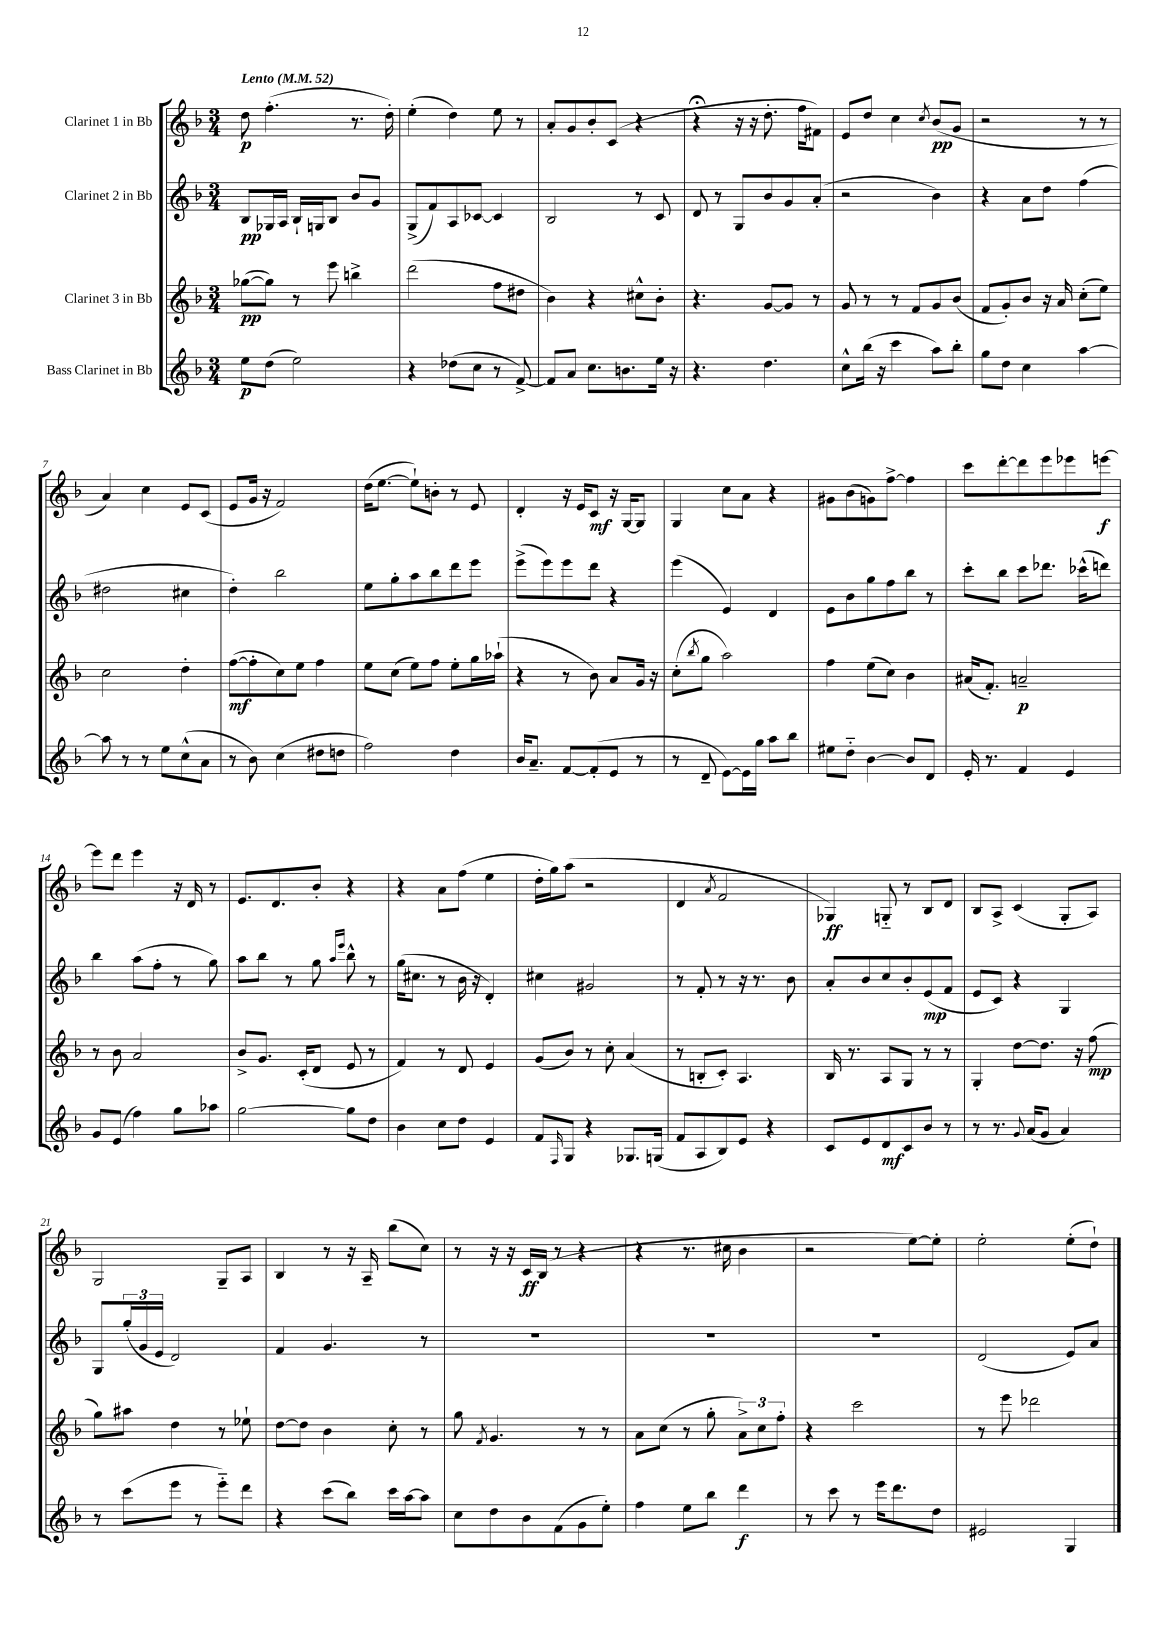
<<
\new StaffGroup <<
\new Staff = "s0" \with { instrumentName = "Clarinet 1 in Bb" } {
    \clef treble \key f \major \numericTimeSignature \time 3/4 \tempo "Lento" 4 = 52
    d''8\p f''4.-.( r8. d''16-.) |
    e''4-.( d''4) e''8 r8 |
    a'8-. g'8 bes'8-. c'8( r4 |
    r4\fermata r16 r16 d''8.-. f''16 fis'8) |
    e'8 d''8 c''4 \acciaccatura { c''8 } bes'8\pp( g'8 |
    r2 r8 r8 |
    a'4) c''4 e'8 c'8( |
    e'8 g'16 r16 f'2) |
    d''16( e''8.~ e''8-!) b'8-. r8 e'8 |
    d'4-. r16 e'16 c'8\mf r16 g16~ g8 |
    g4 c''8 a'8 r4 |
    gis'8 bes'8( g'8) f''8~-> f''4 |
    c'''8 d'''8~-. d'''8 e'''8 ees'''8 e'''8~\f |
    e'''8 d'''8 e'''4 r16 d'16 r8 |
    e'8. d'8. bes'8-. r4 |
    r4 a'8 f''8( e''4 |
    d''16-. g''16) a''8( r2 |
    d'4 \acciaccatura { a'8 } f'2 |
    ges4\ff) g8-_ r8 bes8 d'8 |
    bes8 a8-> c'4( g8-. a8) |
    g2 g8-- a8 |
    bes4 r8 r16 a16-- bes''8( c''8) |
    r8 r16 r16 c'16\ff bes16( r8 r4 |
    r4 r8. cis''16 bes'4 |
    r2 e''8~) e''8-. |
    e''2-. e''8-.( d''8-!) \bar "|." |
}
\new Staff = "s1" \with { instrumentName = "Clarinet 2 in Bb" } {
    \clef treble \key f \major \numericTimeSignature \time 3/4
    bes8\pp ges16 a16 bes16-! g16 bes8 bes'8 g'8 |
    g8->( f'8) a8 ces'8~ ces'4 |
    bes2 r8 c'8 |
    d'8 r8 g8 bes'8 g'8 a'8-.( |
    r2 bes'4) |
    r4 a'8 d''8 f''4( |
    dis''2 cis''4 |
    d''4-.) bes''2 |
    e''8 g''8-. a''8 bes''8 d'''8 e'''8 |
    e'''8->( e'''8) e'''8 d'''8 r4 |
    e'''4( e'4) d'4 |
    e'8 bes'8 g''8 f''8 bes''8 r8 |
    c'''8-. bes''8 c'''8 des'''8. ces'''16-^( d'''8) |
    bes''4 a''8( f''8-. r8 g''8) |
    a''8 bes''8 r8 g''8 \grace { a''16 e'''16 } bes''8-^ r8 |
    g''16( cis''8. r8 bes'16 r16 d'4-.) |
    cis''4 gis'2 |
    r8 f'8-. r8 r16 r8. bes'8 |
    a'8-. bes'8 c''8 bes'8-. e'8\mp( f'8 |
    e'8 c'8) r4 g4 |
    g8 \tuplet 3/2 { g''16-.( g'16 e'16 } d'2) |
    f'4 g'4. r8 |
    R2. |
    R2. |
    R2. |
    d'2( e'8) a'8 \bar "|." |
}
\new Staff = "s2" \with { instrumentName = "Clarinet 3 in Bb" } {
    \clef treble \key f \major \numericTimeSignature \time 3/4
    ges''8~\pp( ges''8) r8 e'''8 b''4-> |
    d'''2( f''8 dis''8 |
    bes'4) r4 cis''8-^ bes'8-. |
    r4. g'8~ g'8 r8 |
    g'8 r8 r8 f'8 g'8 bes'8( |
    f'8 g'8-.) bes'8 r16 a'16 c''8-.( e''8) |
    c''2 d''4-. |
    f''8~\mf( f''8-. c''8) e''8 f''4 |
    e''8 c''8( e''8) f''8 e''8-. g''16 aes''16-!( |
    r4 r8 bes'8) a'8 g'16 r16 |
    c''8-.( \acciaccatura { bes''8 } g''8 a''2) |
    f''4 e''8( c''8) bes'4 |
    ais'16( f'8.-.) a'2--\p |
    r8 bes'8 a'2 |
    bes'8-> g'8. c'16-.( d'8 e'8 r8 |
    f'4) r8 d'8 e'4 |
    g'8( bes'8) r8 c''8-. a'4( |
    r8 b8-. c'8-.) a4. |
    bes16 r8. a8 g8 r8 r8 |
    g4-. d''8~ d''8. r16 f''8\mp( |
    g''8) ais''8 d''4 r8 ees''8-! |
    d''8~ d''8 bes'4 c''8-. r8 |
    g''8 \acciaccatura { f'8 } g'4. r8 r8 |
    a'8 c''8( r8 g''8-. \tuplet 3/2 { a'8->) c''8 f''8-. } |
    r4 c'''2 |
    r8 e'''8 des'''2 \bar "|." |
}
\new Staff = "s3" \with { instrumentName = "Bass Clarinet in Bb" } {
    \clef treble \key f \major \numericTimeSignature \time 3/4
    e''8\p d''8( e''2) |
    r4 des''8( c''8 r8 f'8~->) |
    f'8 a'8 c''8. b'8. e''16 r16 |
    r4. d''4. |
    c''8-^ bes''16( r16 c'''4 a''8) bes''8-. |
    g''8 d''8 c''4 a''4~ |
    a''8 r8 r8 e''8 c''8-^( a'8 |
    r8 bes'8) c''4( dis''8 d''8 |
    f''2) d''4 |
    bes'16 a'8.-- f'8~ f'8-.( e'8 r8 |
    r8 d'8-- e'8~) e'16 g''16 a''8 bes''8 |
    eis''8 d''8-_ bes'4~ bes'8 d'8 |
    e'16-. r8. f'4 e'4 |
    g'8 e'8( f''4) g''8 aes''8 |
    g''2~ g''8 d''8 |
    bes'4 c''8 d''8 e'4 |
    f'8 \grace { f16 } g8 r4 ges8. g16( |
    f'8 a8 bes8) e'8 r4 |
    c'8 e'8 d'8\mf c'8 bes'8 r8 |
    r8 r8. \appoggiatura { g'8 } a'16( g'8 a'4) |
    r8 c'''8( e'''8 r8 e'''8-_) d'''8 |
    r4 c'''8( bes''8) c'''16 a''16~ a''8 |
    c''8 d''8 bes'8 f'8( g'8 e''8-.) |
    f''4 e''8 bes''8 d'''4\f |
    r8 c'''8 r8 e'''16 d'''8. d''8 |
    eis'2 g4 \bar "|." |
}
>>
>>
